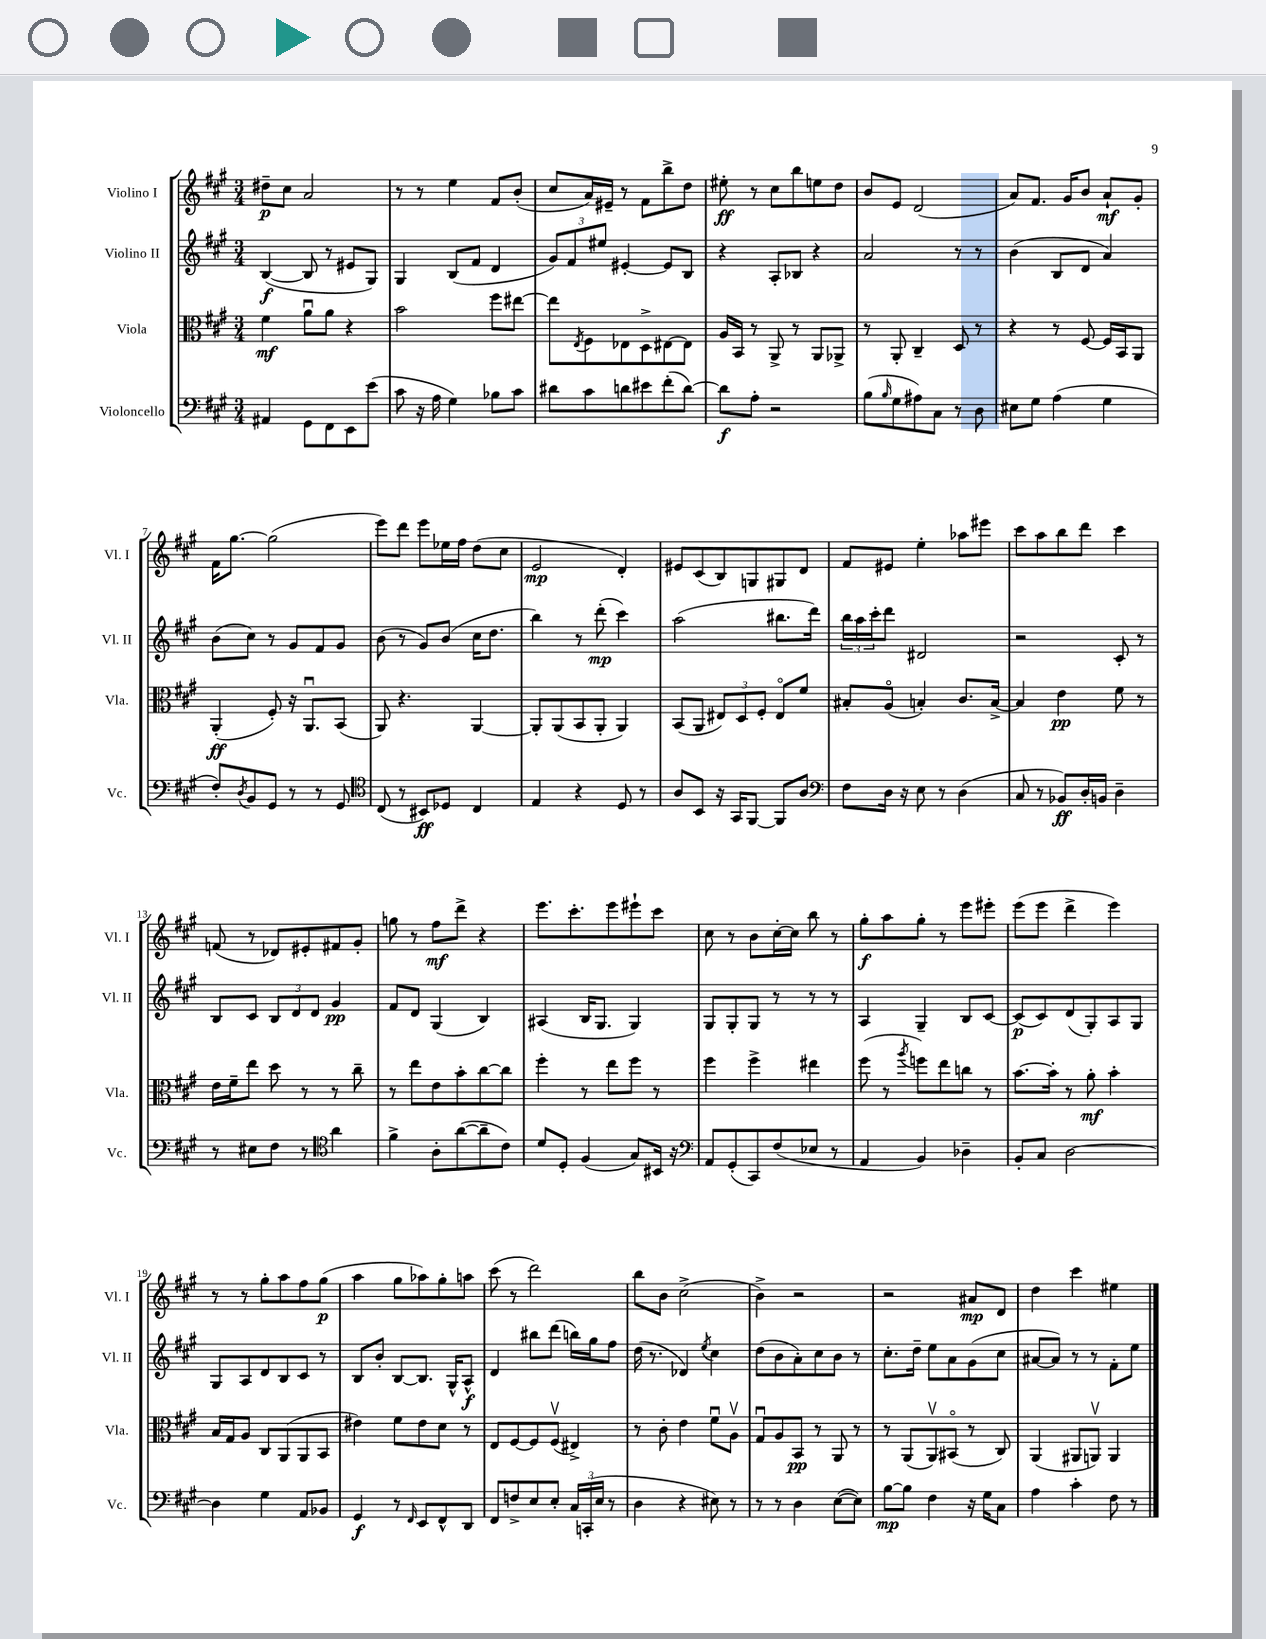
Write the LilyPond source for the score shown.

<<
\new StaffGroup <<
\new Staff = "s0" \with { instrumentName = "Violino I" shortInstrumentName = "Vl. I" } {
    \clef treble \key a \major \numericTimeSignature \time 3/4
    dis''8--\p cis''8 a'2 |
    r8 r8 e''4 fis'8 b'8-.( |
    cis''8 a'16) eis'16-- r8 fis'8 b''8-> d''8 |
    eis''8-.\ff r8 cis''8 b''8 e''8 d''8 |
    b'8 e'8 d'2( |
    a'8) fis'8. gis'16 b'8 a'8-!\mf gis'8-. |
    fis'16 gis''8.~ gis''2( |
    e'''8) d'''8 e'''8 ees''16 fis''16 d''8( cis''8 |
    e'2\mp d'4-.) |
    eis'8 cis'8( b8) g8 gis8 d'8 |
    fis'8 eis'8 e''4-. aes''8 eis'''8 |
    cis'''8 a''8 b''8 d'''8 cis'''4 |
    f'8( r8 des'8) eis'8-. fis'8 gis'8-. |
    g''8 r8 fis''8\mf d'''8-> r4 |
    e'''8. cis'''8.-. e'''8 eis'''8-! cis'''8 |
    cis''8 r8 b'8 cis''16~-. cis''16 b''8 r8 |
    gis''8-.\f a''8 gis''8-. r8 e'''8 eis'''8-. |
    e'''8( e'''8 d'''4-> e'''4) |
    r8 r8 gis''8-. a''8 fis''8 gis''8\p( |
    a''4 gis''8 aes''8) gis''8-. a''8 |
    cis'''8( r8 d'''2) |
    b''8 b'8 cis''2->( |
    b'4->) r2 |
    r2 ais'8\mp d'8 |
    d''4 cis'''4 eis''4 \bar "|." |
}
\new Staff = "s1" \with { instrumentName = "Violino II" shortInstrumentName = "Vl. II" } {
    \clef treble \key a \major \numericTimeSignature \time 3/4
    b4~\f( b8 r8 eis'8 gis8) |
    gis4 b8( fis'8 d'4 |
    \tuplet 3/2 { gis'8) fis'8 eis''8 } eis'4~-. eis'8 b8 |
    r4 a8-. bes8 r4 |
    a'2 r8 r8 |
    b'4( b8 d'8 a'4) |
    b'8( cis''8) r8 gis'8 fis'8 gis'8 |
    b'8( r8 gis'8) b'8( cis''16 d''8. |
    b''4) r8 d'''8-.\mp( cis'''4) |
    a''2( bis''8. d'''16) |
    \tuplet 3/2 { b''16 a''16 cis'''16-. } d'''8 dis'2 |
    r2 cis'8-. r8 |
    b8 cis'8 \tuplet 3/2 { b8 d'8 d'8 } gis'4\pp |
    fis'8 d'8 gis4( b4) |
    ais4( b16 gis8. gis4) |
    gis8 gis8-. gis8 r8 r8 r8 |
    a4 gis4-- b8 cis'8~ |
    cis'8\p( cis'8) d'8( gis8-.) a8 gis8 |
    gis8 a8 d'8 b8 cis'8 r8 |
    b8 b'8-. b8~ b8. gis16-^ a8-^\f |
    d'4 bis''8 d'''8( b''16) gis''16 fis''8 |
    d''16( r8. des'4) \acciaccatura { e''8 } cis''4 |
    d''8( b'8 a'8-.) cis''8 b'8 r8 |
    cis''8.-. d''16-- e''8 a'8 gis'8( cis''8 |
    ais'8~ ais'8) r8 r8 fis'8-. e''8 \bar "|." |
}
\new Staff = "s2" \with { instrumentName = "Viola" shortInstrumentName = "Vla." } {
    \clef alto \key a \major \numericTimeSignature \time 3/4
    fis'4\mf a'8\downbow a'8 r4 |
    b'2 fis''8 eis''8~ |
    eis''8 \acciaccatura { e8 } fis8 ees8 d8-> eis8~ eis8 |
    a16 b,16 r8 a,8-> r8 a,8 aes,8-> |
    r8 a,8-. cis4-- d8 r8 |
    r4 r8 fis8~ fis16 b,16 a,8 |
    a,4-.\ff( fis8-.) r16 a,8.\downbow b,8( |
    a,8) r4. a,4~ |
    a,8-. a,8( b,8 a,8-. a,4) |
    b,8( a,8 \tuplet 3/2 { eis8) d8 fis8-. } eis8\flageolet fis'8 |
    bis8-. a8\flageolet( b4-.) cis'8. b16~-> |
    b4 e'4\pp fis'8 r8 |
    e'16 fis'16-- e''8 d''8 r8 r8 cis''8-- |
    r8 e''8 e'8 b'8-. cis''8~ cis''8 |
    fis''4-. r8 e''8 fis''8 r8 |
    fis''4 fis''4-> eis''4 |
    fis''8( r8 \acciaccatura { a''8 } f''8) e''8 c''8 r8 |
    b'8.~ b'16-. r8 a'8-.\mf b'4-. |
    b16 gis16 a8 cis8 a,8( a,8 b,8 |
    eis'4) fis'8 eis'8 d'8 r8 |
    e8 fis8~ fis8 fis8\upbow( eis4->) |
    r8 cis'8-. e'4 fis'8\downbow a8\upbow |
    gis8\downbow a8 b,8\pp r8 a,8 r8 |
    r8 a,8( a,8\upbow) bis,8\flageolet( r8 cis8) |
    a,4( ais,8 a,8\upbow) a,4 \bar "|." |
}
\new Staff = "s3" \with { instrumentName = "Violoncello" shortInstrumentName = "Vc." } {
    \clef bass \key a \major \numericTimeSignature \time 3/4
    ais,4 gis,8 fis,8 e,8 e'8( |
    cis'8 r16 a16 gis4) bes8 cis'8 |
    dis'8 cis'8 d'8 eis'8 fis'8-.( d'8~) |
    d'8\f a8-. r2 |
    b8( \grace { b16 } gis8 ais8) cis8 r8 d8 |
    eis8 gis8 a4( gis4 |
    fis8-.) \acciaccatura { d8 } b,8 gis,8 r8 r8 gis,8 |
    \clef tenor cis8( r8 bis,8\ff) des8 cis4 |
    e4 r4 d8 r8 |
    a8 b,8 r16 gis,16 fis,8~ fis,8 a8 |
    \clef bass fis8 d16 r16 e8 r8 d4( |
    cis8 r8 bes,8\ff) d16-. b,16 d4-- |
    r8 eis8 fis8 r8 \clef tenor a'4 |
    fis'4-> a8-. a'8~( a'8-- cis'8) |
    d'8 d8-. fis4( gis8) bis,16 r16 |
    \clef bass a,8 gis,8-.( cis,8) fis8( ees8 r8 |
    a,4 b,4) des4-- |
    b,8-. cis8 d2~ |
    d4 gis4 a,8 bes,8 |
    gis,4\f r8 \grace { fis,16 } e,8 fis,8-^ d,8 |
    fis,8 f8-> e8 e8-. \tuplet 3/2 { cis16 c,16-.( e16 } r8 |
    d4 r4 eis8) r8 |
    r8 r8 d4 e8~( e8) |
    b8~\mp b8 fis4 r16 gis16 cis8 |
    a4 cis'4-. fis8 r8 \bar "|." |
}
>>
>>
